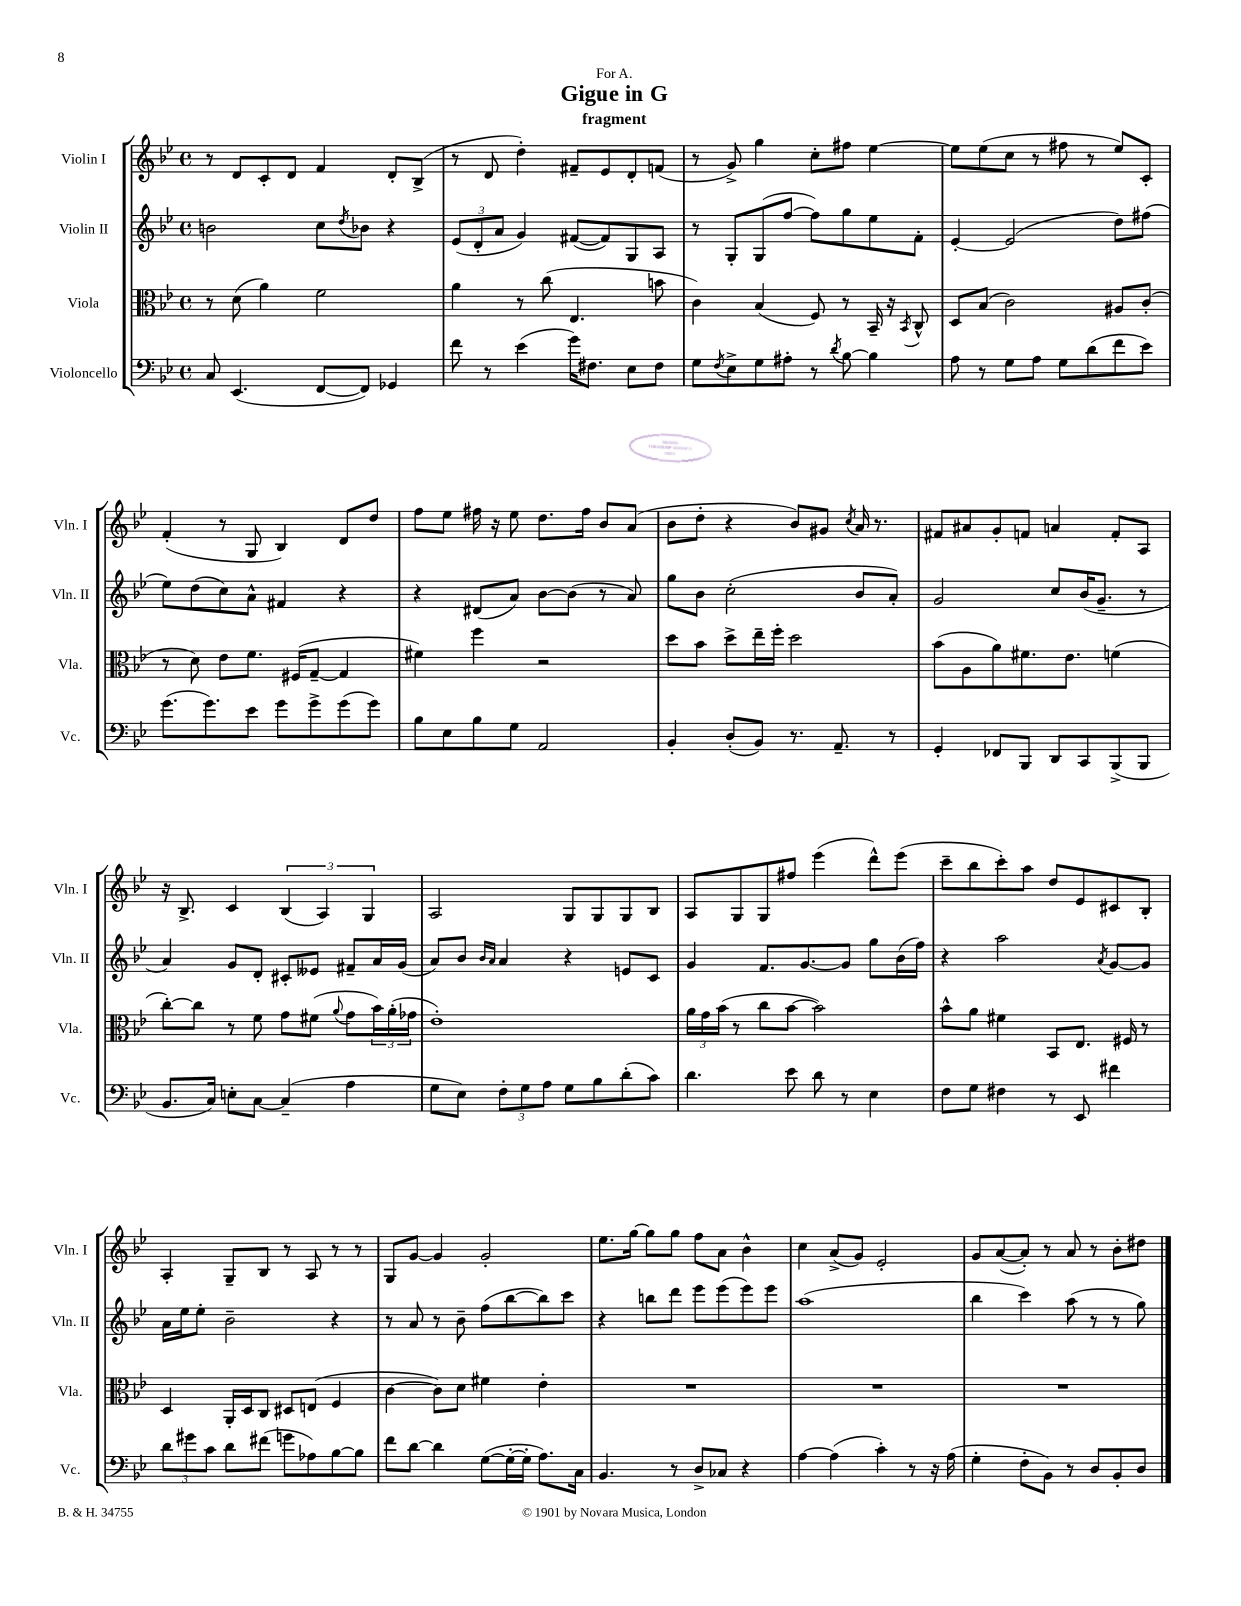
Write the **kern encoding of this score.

**kern	**kern	**kern	**kern
*part4	*part3	*part2	*part1
*staff4	*staff3	*staff2	*staff1
*I"Violoncello	*I"Viola	*I"Violin II	*I"Violin I
*I'Vc.	*I'Vla.	*I'Vln. II	*I'Vln. I
*clefF4	*clefC3	*clefG2	*clefG2
*k[b-e-]	*k[b-e-]	*k[b-e-]	*k[b-e-]
*M4/4	*M4/4	*M4/4	*M4/4
*met(c)	*met(c)	*met(c)	*met(c)
=1	=1	=1	=1
8C/	8r	2bn\	8r
(4.EE-/	(8d\	.	8d/L
.	4a\)	.	8c'/
.	.	.	8d/J
[8FF/L	2f\	8cc\L	4f/
.	.	8qdd/	.
8FF/J])	.	8b-X\J	.
4GG-X/	.	4r	8d'/L
.	.	.	(8B-^/J
=2	=2	=2	=2
8f\	4a\	(12e-/L	8r
.	.	12d'/	.
8r	.	.	8d/
.	.	12a/J	.
(4e-\	8r	4g/)	4dd'\)
.	(8cc\	.	.
16g\KL)	4.E-/	([8f#X/L	8f#X~/L
8.F#X\J	.	.	.
.	.	8f#/])	8e-/
8E-\L	.	8G/	8d'/
8F#\J	8bn\	8A/J	(8fn/J
=3	=3	=3	=3
8G\L	4c\)	8r	8r
8qF/	.	.	.
8E-^\	.	8G'/L	8g^/)
8G\	(4B-/	(8G/	4gg\
8A#X'\J	.	[8ff/J	.
8r	8F/)	8ff\L])	8cc'\L
8qd/	.	.	.
[8B-\	8r	8gg\	8ff#X\J
4B-\]	16BB-~/	8ee-\	[4ee-\
.	16r	.	.
.	8qBB-/	.	.
.	8C^^/	8f'\J	.
=4	=4	=4	=4
8A\	8D/L	[4e-'/	8ee-\L]
8r	(8B-/J	.	(8ee-\
8G\L	2c\)	(2e-/]	8cc\J
8A\J	.	.	8r
8G\L	.	.	8ff#X\
(8d\	.	.	8r
8f\	8A#X/L	8dd\L)	8ee-/L)
8e-\J)	(8c'/J	(8ff#X\J	8c'/J
!!LO:LB:g=z
=5	=5	=5	=5
(8.g\L	8r	8ee-\L)	(4f'/
.	8d\)	(8dd\	.
8.g\)	.	.	.
.	8e-\L	8cc\)	8r
8e-\J	8.f\J	8a^^\J	8G/
8g\L	.	4f#X/	4B-/)
.	(16F#X/KL	.	.
8g^\	[8G~/J	.	.
(8g\	4G/]	4r	8d/L
8g\J)	.	.	8dd/J
=6	=6	=6	=6
8B-\L	4f#X\)	4r	8ff\L
8E-\	.	.	8ee-\J
8B-\	4ff\	(8d#X/L	16ff#X\
.	.	.	16r
8G\J	.	8a/J)	8ee-\
2AA/	2r	[8b-\L	8.dd\L
.	.	(8b-\J]	.
.	.	.	16ff#\Jk
.	.	8r	8b-/L
.	.	8a/)	(8a/J
=7	=7	=7	=7
4BB-'/	8dd\L	8gg\L	8b-\L
.	8b-\J	8b-\J	8dd'\J
(8D'/L	8dd^\L	(2cc'\	4r
8BB-/J)	16ee-~\L	.	.
.	16ff'\JJ	.	.
8.r	2dd\	.	8b-/L)
.	.	.	8g#X/J
8.AA~/	.	.	.
.	.	.	8qcc/
.	.	8b-/L	16a/
.	.	.	8.r
8r	.	8a'/J)	.
=8	=8	=8	=8
4GG'/	(8b-\L	2g/	8f#X/L
.	8A\	.	8a#X/
8FF-X/L	8a\)	.	8g'/
8BBB-/J	8.f#X\	.	8fn/J
8DD/L	.	8cc/L	4an/
.	8.e-\J	.	.
8CC/	.	(16b-/K	.
.	.	8.g~/J	.
(8BBB-^/	(4fn\	.	8f'/L
8BBB-/J	.	8r	8A/J
!!LO:LB:g=z
=9	=9	=9	=9
8.BB-/L	[8cc'\L)	4a/)	16r
.	.	.	8.B-^/
.	8cc\J]	.	.
16C/Jk)	.	.	.
8En'\L	8r	8g/L	4c/
[8C\J	8f\	8d'/J	.
(4C~/]	8g\L	8c#X'/L	(6B-/
.	(8f#X\J	8e--X/J	.
.	.	.	6A/)
.	8qqa/	.	.
4A\	8g\L	8f#X~/L	.
.	.	.	6G/
.	24b-\L)	16a/L	.
.	(24a'\	.	.
.	.	(16g/JJ	.
.	24g-X\JJ	.	.
=10	=10	=10	=10
8G\L	1e-')	8a/L)	2A/
8E-\J)	.	8b-/J	.
.	.	16qqb-/LL	.
.	.	16qqa/JJ	.
12F'\L	.	4a/	.
12G\	.	.	.
12A\J	.	.	.
8G\L	.	4r	8G/L
8B-\	.	.	8G/
(8d'\	.	8en/L	8G/
8c\J)	.	8c/J	8B-/J
=11	=11	=11	=11
4.d\	24a\LL	4g/	8A/L
.	24g\	.	.
.	(24b-\JJ	.	.
.	8r	.	8G/
.	8cc\L	8.f/L	8G/
8e-\	[8b-\J	.	8ff#X/J
.	.	[8.g/	.
8d\	2b-\])	.	(4eee-\
8r	.	8g/J]	.
4E-\	.	8gg\L	8ddd^^\L)
.	.	(16b-\L	(8eee-\J
.	.	16ff\JJ)	.
=12	=12	=12	=12
8F\L	8b-^^\L	4r	8ccc~\L
8G\J	8a\J	.	8bb-\
4F#X\	4f#X\	2aa\	8ccc'\)
.	.	.	8aa\J
8r	8BB-/L	.	8dd/L
8EE-/	8.E-/J	.	8e-/
.	.	8qa/	.
4f#X\	.	[8g/L	8c#X/
.	16F#X/	.	.
.	8r	8g/J]	8B-'/J
!!LO:LB:g=z
=13	=13	=13	=13
12d\L	4D/	16a\LL	4A'/
.	.	16ee-\J	.
12g#X\	.	.	.
.	.	8ee-'\J	.
12c\J	.	.	.
8d\L	16AA'/LL	2b-~\	8G~/L
.	16D/J	.	.
(8f#X\J	8C/J	.	8B-/J
8gn\L	8D#X/L	.	8r
8A-X\)	(8En/J	.	8A/
[8B-\	4F/	4r	8r
8B-\J]	.	.	8r
=14	=14	=14	=14
8f\L	[4c\	8r	8G/L
[8d\J	.	8a/	[8g/J
4d\]	8c\L])	8r	4g/]
.	8d\J	8b-~\	.
([8G\L	4f#X\	(8ff\L	2g'/
16G'\L_	.	[8bb-\	.
16G'\JJ]	.	.	.
8.A\L)	4e-'\	8bb-\])	.
.	.	8ccc\J	.
16C\Jk	.	.	.
=15	=15	=15	=15
4.BB-/	1r	4r	8.ee-\L
.	.	.	[16gg\Jk
.	.	8bbn\L	8gg\L]
8r	.	8ddd\J	8gg\J
8D^/L	.	8eee-\L	8ff\L
8C-X/J	.	(8eee-\	8a\J
4r	.	8eee-\)	4b-^^\
.	.	8eee-\J	.
=16	=16	=16	=16
[4A\	1r	(1aa	4cc\
(4A\]	.	.	(8a^/L
.	.	.	8g/J)
4c'\)	.	.	2e-'/
8r	.	.	.
16r	.	.	.
(16A\	.	.	.
=17	=17	=17	=17
4G'\	1r	4bb-\	8g/L
.	.	.	([8a/
8F'\L	.	4ccc\)	8a'/J])
8BB-\J)	.	.	8r
8r	.	(8aa\	8a/
8D/L	.	8r	8r
8BB-'/	.	8r	8b-'\L
8D/J	.	8gg\)	8dd#X\J
==	==	==	==
*-	*-	*-	*-
